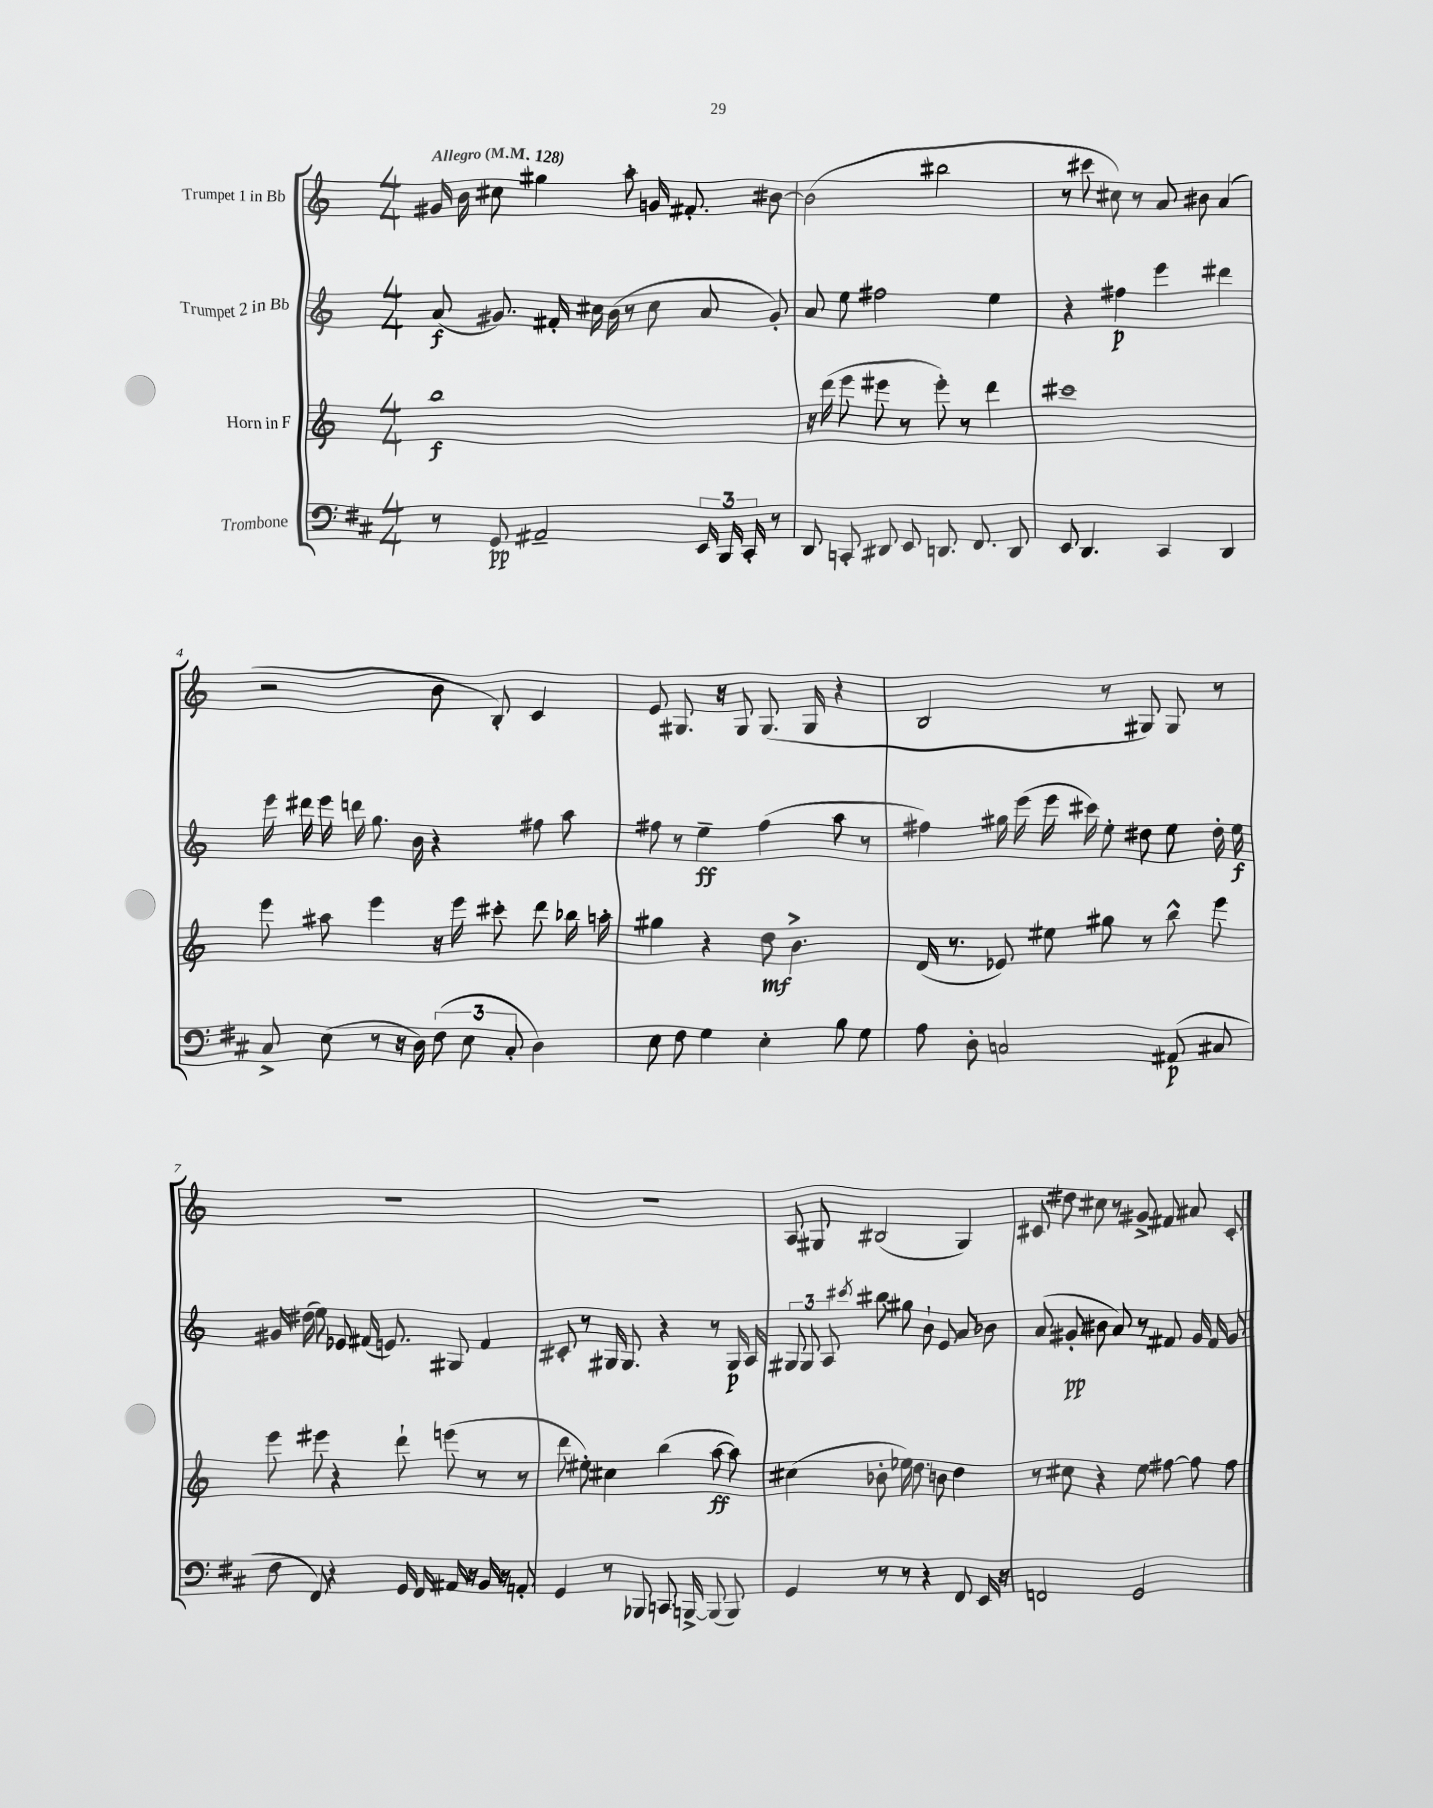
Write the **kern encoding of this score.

**kern	**kern	**kern	**kern
*staff4	*staff3	*staff2	*staff1
*clefF4	*clefG2	*clefG2	*clefG2
*k[f#c#]	*k[]	*k[]	*k[]
*M4/4	*M4/4	*M4/4	*M4/4
*MM128	*MM128	*MM128	*MM128
8r	1bb	(8a	16g#
.	.	.	16b
8GG	.	8.g#)	8cc#
2AA#~	.	.	4gg#
.	.	16f#'	.
.	.	16cc#	.
.	.	(16b	.
.	.	8r	8aa'
.	.	8cc#	16g
.	.	.	8.f#'
24EE	.	8a	.
24BBB	.	.	.
24CC#'	.	.	.
8r	.	8g#')	[8b#
=	=	=	=
8DD	16r	8a	(2b#]
.	(16ddd	.	.
8CC'	8eee	8ee	.
8DD#	8eee#	2ff#	.
8EE	8r	.	.
8.DD	8eee#')	.	2bb#
.	8r	.	.
8.FF#	.	.	.
.	4ddd	4ee	.
8DD	.	.	.
=	=	=	=
8EE	1ccc#	4r	8r
4.DD	.	.	8ccc#
.	.	4ff#	8cc#)
.	.	.	8r
4CC#	.	4eee	8a
.	.	.	8b#
4DD	.	4ddd#	(4a
=	=	=	=
8C#^	8eee	16eee	2r
.	.	16ddd#	.
(8E	8aa#	16eee	.
.	.	16ddd	.
8r	4eee	8.gg	.
16r	.	.	.
16D)	.	16b	.
(12F#	16r	4r	8b
.	16eee	.	.
12E	.	.	.
.	8ccc#'	.	8B')
12C#'	.	.	.
4D)	8ddd	8ff#	4c
.	16bb-	8aa	.
.	16aa'	.	.
=	=	=	=
8E	4gg#	8ff#	8e
8F#	.	8r	8.G#
4G	4r	4ee~	.
.	.	.	16r
.	.	.	8G#
4E'	8dd	(4ff#	(8.G#
.	4.b^	.	.
.	.	.	16G#
8B	.	8aa	4r
8G	.	8r	.
=	=	=	=
8A	(16d	4ff#)	2B
.	8.r	.	.
8D'	.	.	.
2C	8e-)	16gg#	.
.	.	(16eee	.
.	8ee#	16eee	.
.	.	16ccc#)	.
.	8gg#	8ee'	8r
.	8r	8dd#	8G#)
(8AA#	8bb^^	8ee	8G#
8C#	8eee	16dd#'	8r
.	.	16ee	.
=	=	=	=
8F#	8eee	16g#	1r
.	.	(16dd#	.
8FF#)	8eee#	8ee)	.
4r	4r	8e-	.
.	.	(16f#	.
.	.	8.e)	.
16GG	8ddd`	.	.
16FF#	.	.	.
16AA#	(8eee	8G#	.
16r	.	.	.
16BB	8r	4f#	.
16r	.	.	.
8AA'	8r	.	.
=	=	=	=
4GG	8ddd	8c#'	1r
.	8ee#')	8r	.
8r	4cc#	16G#	.
.	.	8.G#	.
8BBB-	.	.	.
8.CC	(4bb	4r	.
[16BBB^	.	.	.
(8BBB]	[8aa	8r	.
8BBB)	8aa])	16G#	.
.	.	16A	.
=	=	=	=
4GG	(4cc#	12G#	8A
.	.	12G#	.
.	.	.	8G#
.	.	12A	.
.	.	8qccc#	.
8r	8b-'	8bb#	(2B#
8r	16ee-)	8gg#	.
.	8.dd	.	.
4r	.	8b`	.
.	8b	8e	.
8FF#	4dd	8a	4G#)
16EE	.	8b-	.
16r	.	.	.
=	=	=	=
2FF	8r	(8a	8c#
.	8cc#	8g#'	8dd#
.	4r	8b#	8cc#
.	.	8a)	8r
2GG	8ee	8r	8g#^
.	[8ff#	8f#	8f#
.	8ff#]	16g#	8a#
.	.	16f#	.
.	8ff#	8g#	8c#'
==	==	==	==
*-	*-	*-	*-
